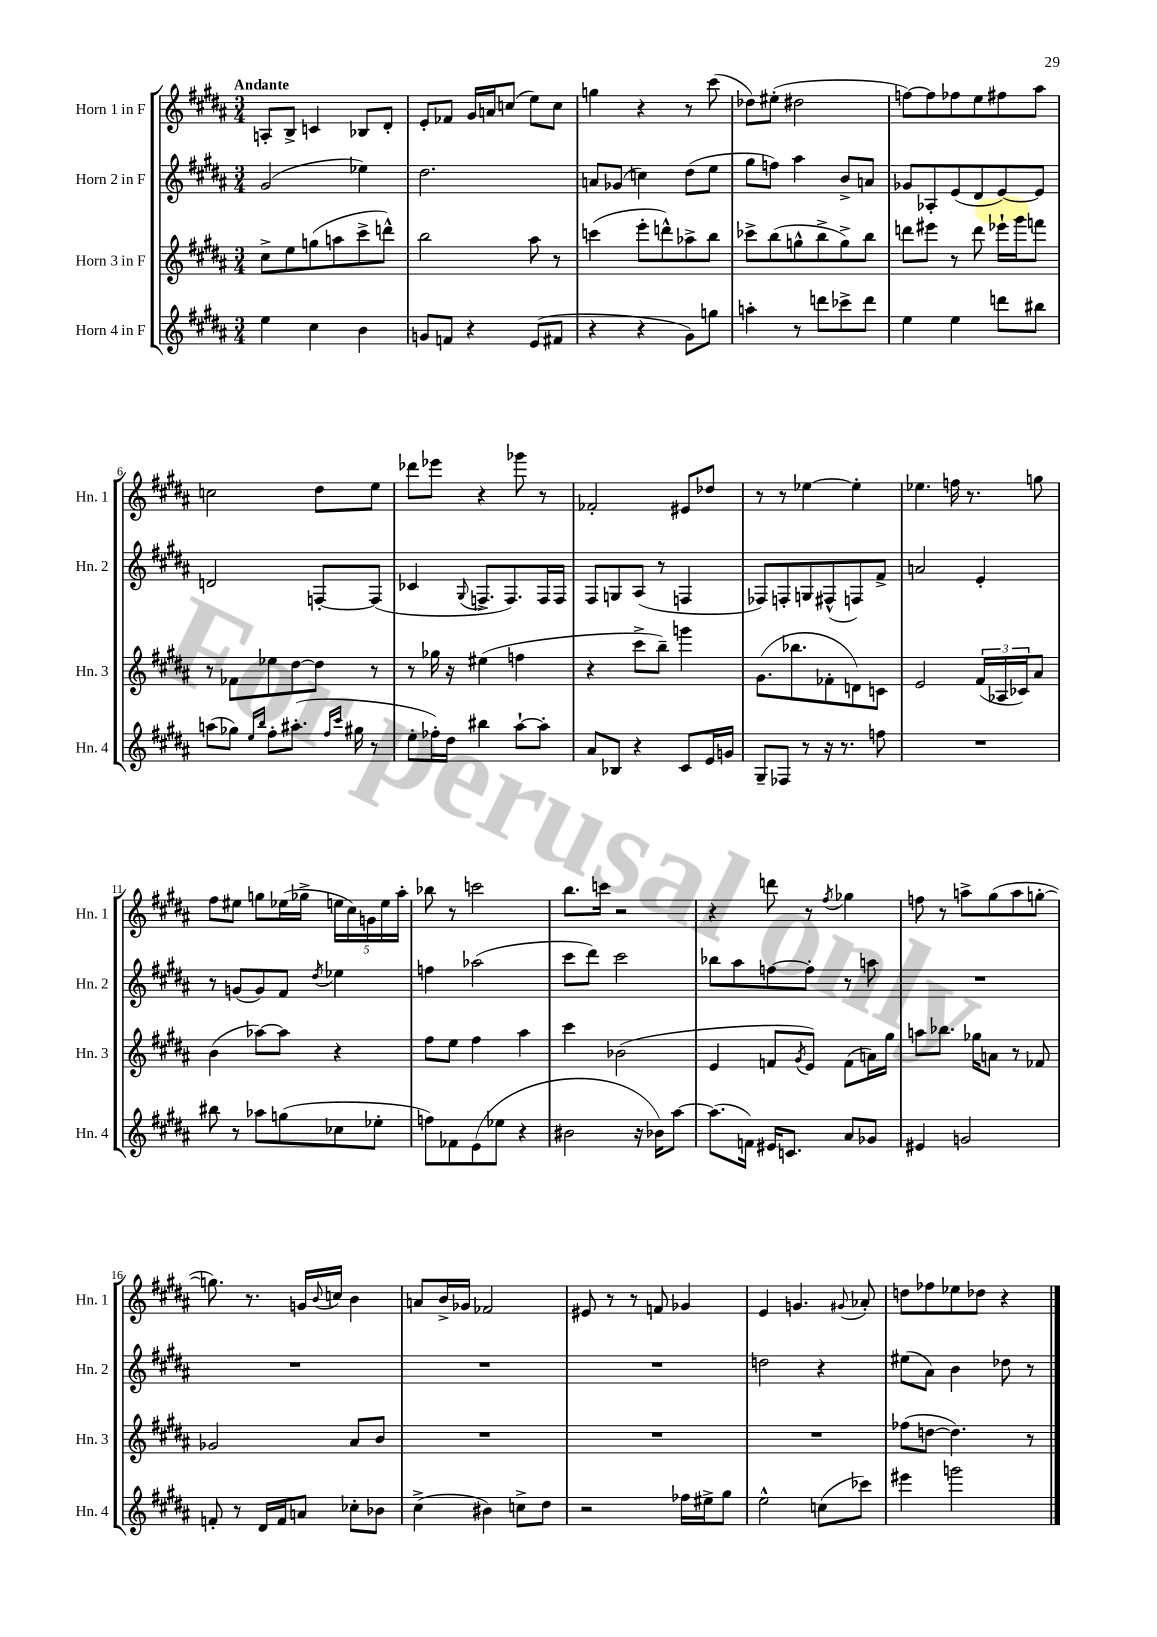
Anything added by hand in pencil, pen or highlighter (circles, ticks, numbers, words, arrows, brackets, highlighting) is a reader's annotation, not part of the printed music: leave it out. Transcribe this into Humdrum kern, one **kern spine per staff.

**kern	**kern	**kern	**kern
*part4	*part3	*part2	*part1
*staff4	*staff3	*staff2	*staff1
*I"Horn 4 in F	*I"Horn 3 in F	*I"Horn 2 in F	*I"Horn 1 in F
*I'Hn. 4	*I'Hn. 3	*I'Hn. 2	*I'Hn. 1
*clefG2	*clefG2	*clefG2	*clefG2
*k[f#c#g#d#a#]	*k[f#c#g#d#a#]	*k[f#c#g#d#a#]	*k[f#c#g#d#a#]
*M3/4	*M3/4	*M3/4	*M3/4
=1	=1	=1	=1
!	!	!	!LO:TX:a:B:t=Andante
4ee\	8cc#^\L	(2g#/	8An'/L
.	8ee\	.	8B^/J
4cc#\	(8ggn\	.	4cn/
.	8aan\	.	.
4b\	8ccc#^\	4ee-X\)	8B-X/L
.	8dddn^^\J)	.	8d#'/J
=2	=2	=2	=2
8gn/L	2bb\	2.dd#\	8e'/L
8fn/J	.	.	8f-X/J
4r	.	.	16g#/LL
.	.	.	16an/J
.	.	.	(8ccn/J
(8e/L	8aa#\	.	8ee\L)
8f#X/J	8r	.	8cc\J
=3	=3	=3	=3
4r	(4cccn\	8an/L	4ggn\
.	.	(8g-X/J	.
4r	8eee'\L	4ccn\)	4r
.	8dddn^^\)	.	.
8g#\L)	8aa-X^\	(8dd#\L	8r
8ggn\J	8bb\J	8ee\J	(8ccc#\
=4	=4	=4	=4
4aan'\	8ccc-X^\L	8gg#\L	8dd-X\L)
.	(8bb\	8ffn\J)	(8ee#X'\J
8r	8ggn^^\	4aa#\	2dd#X\
8dddn\L	8bb^\	.	.
8ccc-X^\	8gg^\)	8b^/L	.
8ddd\J	8bb\J	8an/J	.
=5	=5	=5	=5
4ee\	8dddn\L	8g-X/L	[8ffn\L)
.	8eee#X\J	8A-X'/	8ff\]
4ee\	8r	(8e/	8ff-X\
.	8ddd\	8d#/	8ee\
8dddn\L	16eee-X`\LL	[8e/)	8ff#X\
.	16ggg#\J	.	.
8bb#X\J	8fffn\J	8e/J]	8aa#\J
!!LO:LB:g=z
=6	=6	=6	=6
(8aan\L	8r	2dn/	2ccn\
8gg-X\J)	8f-X\L	.	.
16qqee/LL	.	.	.
16qqbb/JJ	.	.	.
8ff#'\L	8ee-X\	.	.
(8.aa#X'\J	[8dd#\	.	.
.	8dd#\J]	[8Fn'/L	8dd#\L
16qqff#/LL	.	.	.
16qqccc#/JJ	.	.	.
16gg#X\	.	.	.
8r	8r	(8F/J]	8ee\J
=7	=7	=7	=7
8ee'\L	8r	4c-X/	8ddd-X\L
16ff-X'\L)	16gg-X\	.	8eee-X\J
16dd#\JJ	16r	.	.
.	.	8qqG#/	.
4bb#X\	(4ee#X\	8.Fn^/L	4r
.	.	8.F/)	.
[8aa#`\L	4ffn\	.	8ggg-X\
8aa#'\J]	.	16F/L	8r
.	.	16F/JJ	.
=8	=8	=8	=8
8a#/L	4r	8F#/L	2f-X'/
8B-X/J	.	8Gn/	.
4r	8ccc#^\L	(8A#/J	.
.	8bb~\J)	8r	.
8c#/L	4gggn\	4Fn/	8e#X/L
16e/L	.	.	8dd-X/J
16gn/JJ	.	.	.
=9	=9	=9	=9
8G#~/L	(8.g#\L	8F-X/L)	8r
8F-X/J	.	8Fn'/	8r
.	8.bb-X\	.	.
8r	.	8Gn/	[4ee-X\
16r	8f-X'\	(8F#X^^/	.
8.r	.	.	.
.	8dn\)	8Fn/)	4ee-'\]
8ffn\	8cn\J	8f#^/J	.
=10	=10	=10	=10
2.r	2e/	2an/	4.ee-X\
.	.	.	16ffn\
.	.	.	8.r
.	(24f#/LL	4e'/	.
.	24A-X/	.	.
.	24c-X/J)	.	.
.	8a#/J	.	8ggn\
!!LO:LB:g=z
=11	=11	=11	=11
8bb#X\	(4b\	8r	8ff#\L
8r	.	(8gn/L	8ee#X\J
8aa-X\L	[8aa-X\L)	8g/)	8ggn\L
(8ggn\	8aa-\J]	8f#/J	(16ee-X\L
.	.	.	16gg-X^\JJ
.	.	8qdd#/	.
8cc-X\	4r	4ee-X\	20een\LL
.	.	.	20cc#\)
.	.	.	20gn\
8ee-X'\J	.	.	.
.	.	.	20ee\
.	.	.	20aa#'\JJ
=12	=12	=12	=12
8ffn\L)	8ff#\L	4ffn\	8bb-X\
8f-X\	8ee\J	.	8r
(8e\	4ff#\	(2aa-X\	2cccn\
8ee-X\J	.	.	.
4r	4aa#\	.	.
=13	=13	=13	=13
2b#X\	4ccc#\	8ccc#\L	8.bb\L
.	.	8ddd#\J)	.
.	.	.	16cccn\Jk
.	(2b-X\	2ccc#\	2r
16r	.	.	.
16b-X\KL)	.	.	.
[8aa#\J	.	.	.
=14	=14	=14	=14
(8.aa#\L]	4e/	8bb-X\L	4r
.	.	8aa#\	.
16fn\Jk)	.	.	.
16e#X/KL	8fn/L	[8ffn\	8dddn\
8.cn/J	.	.	.
.	8qg#/	.	.
.	8e/J)	8ff'\J]	8r
.	.	.	8qff#/
8a#/L	(8f\L	8r	4gg-X\
8g-X/J	16an\L)	8aan\	.
.	16gg#\JJ	.	.
=15	=15	=15	=15
4e#X/	8aan\L	2.r	8ffn\
.	8.bb-X\J	.	8r
2gn/	.	.	8aan^\L
.	16gg-X\KL	.	.
.	8an\J	.	(8gg#\
.	8r	.	8aa\
.	8f-X/	.	[8ggn'\J
!!LO:LB:g=z
=16	=16	=16	=16
8fn'/	2g-X/	2.r	8.ggn\])
8r	.	.	.
.	.	.	8.r
16d#/LL	.	.	.
16f/J	.	.	.
8an/J	.	.	16gn/LL
.	.	.	8qqb/
.	.	.	16ccn/JJ
8cc-X'\L	8a#/L	.	4b\
8b-X\J	8b/J	.	.
=17	=17	=17	=17
(4cc#^\	2.r	2.r	8an/L
.	.	.	16b^/L
.	.	.	16g-X/JJ
4b#X\)	.	.	2f-X/
8ccn^\L	.	.	.
8dd#\J	.	.	.
=18	=18	=18	=18
2r	2.r	2.r	8e#X/
.	.	.	8r
.	.	.	8r
.	.	.	8fn/
16ff-X\LL	.	.	4g-X/
16ee#X^\J	.	.	.
8gg#\J	.	.	.
=19	=19	=19	=19
2ee^^\	2.r	2ddn\	4e/
.	.	.	4.gn/
(8ccn\L	.	4r	.
.	.	.	8qqg#X/
8ccc-X\J)	.	.	8a-X'/
=20	=20	=20	=20
4eee#X\	(8ff-X\L	(8ee#X\L	8ddn\L
.	[8ddn\J	8a#\J)	8ff-X\
2gggn\	4.dd\])	4b\	8ee-X\
.	.	.	8dd-X\J
.	.	8dd-X\	4r
.	8r	8r	.
==	==	==	==
*-	*-	*-	*-
